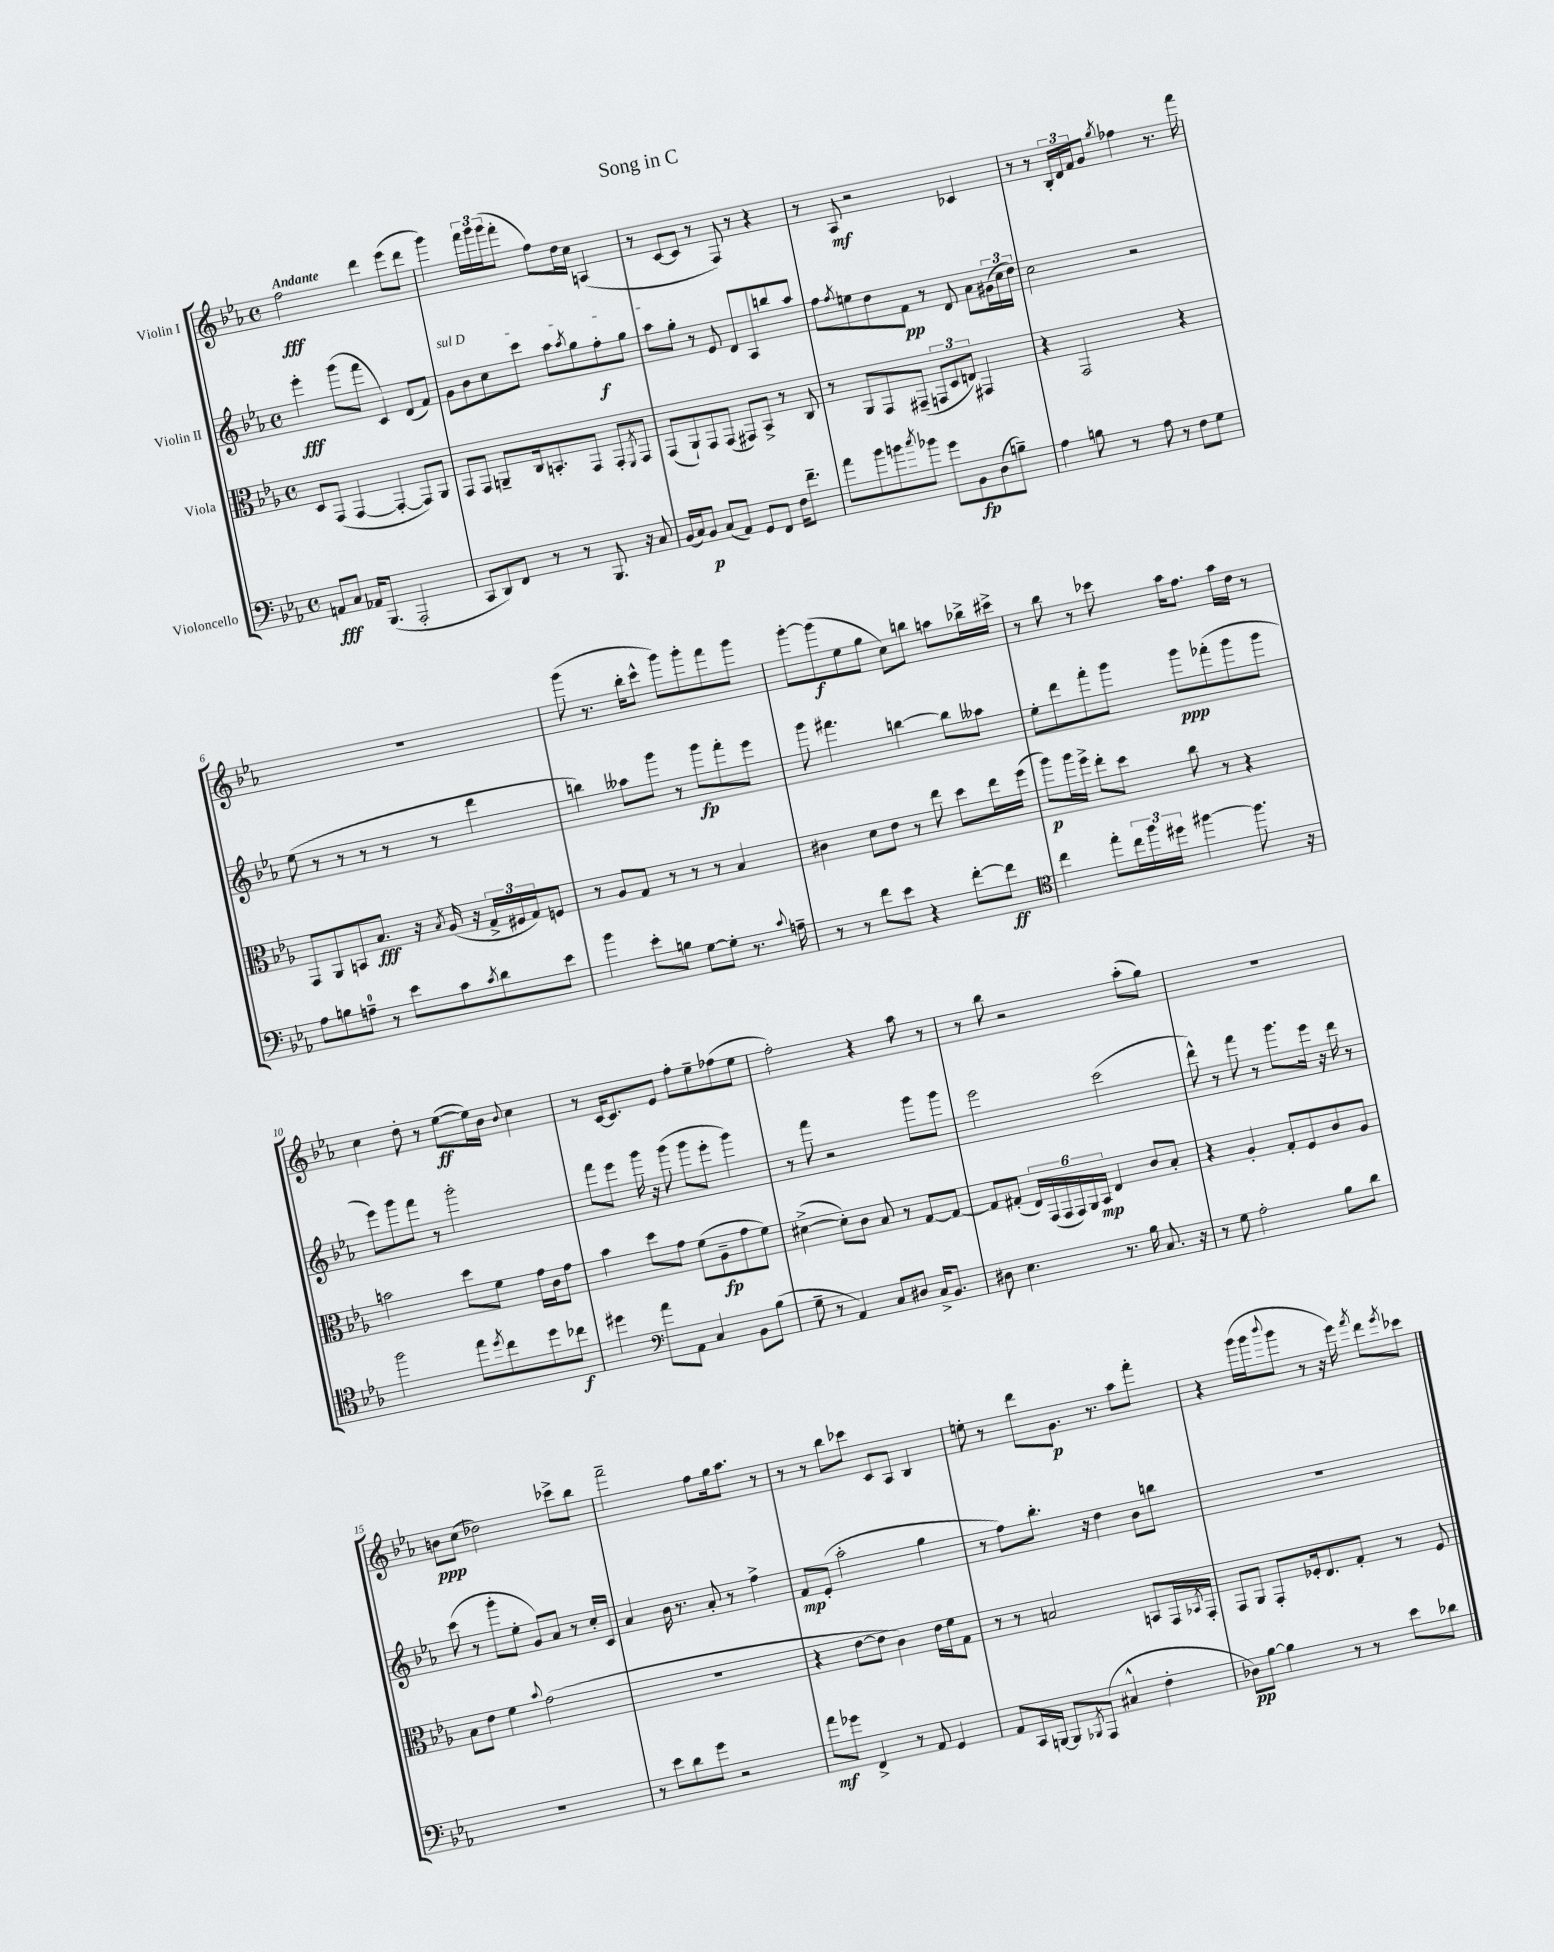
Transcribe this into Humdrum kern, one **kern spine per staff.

**kern	**kern	**kern	**kern
*staff4	*staff3	*staff2	*staff1
*clefF4	*clefC3	*clefG2	*clefG2
*k[b-e-a-]	*k[b-e-a-]	*k[b-e-a-]	*k[b-e-a-]
*M4/4	*M4/4	*M4/4	*M4/4
*met(c)	*met(c)	*met(c)	*met(c)
8AA	8D	4eee-'	2ff
8C	(8GG	.	.
16AA-	[4GG	(8ggg	.
(8.BBB-	.	.	.
.	.	8fff	.
2AAA-'	4GG'_	4c)	4ddd
.	8GG])	(8d	(8eee-
.	8AA-	8f)	8ddd
=	=	=	=
8CC	8GG	8g	4ggg)
8DD)	8GG	8b-	.
8FF	8AA~	8cc	24fff
.	.	.	24ggg
.	.	.	(24ggg
8r	16C	8ccc	8fff'
.	8.BB'	.	.
8r	.	8aa-	8ff)
.	.	8qaa-	.
8.BBB-	8GG	8gg	16dd
.	.	.	16cc
.	8GG'	8ff'	(4A
16r	.	.	.
.	8qFF	.	.
8C	8GG	8gg	.
=	=	=	=
(16BB-	(8GG	8aa-	8r
16C)	.	.	.
8BB-	8AA-`)	8gg'	[8c
(8C	8GG	8r	8c]
8AA-)	(8GG	8e-	8r
8GG	8GG#)	8d	8F)
8FF	8BB-^	8A-	8r
16F	8r	8bb	4r
8.f~	.	.	.
.	8C	8aa-	.
=	=	=	=
8a-	8r	8ff	8r
.	.	8qff	.
8b-	8AA-	8ee	8A-
8b	8GG	8dd	2r
8qcc	.	.	.
8b-	(8GG#~	8f	.
8g	12GG	8r	.
.	12D	.	.
8BB-	.	8d	.
.	12E)	.	.
(8D	4GG#	8a-	4c-
8B~)	.	(24g#	.
.	.	24cc	.
.	.	24dd)	.
=	=	=	=
4A-	4r	2cc	8r
.	.	.	8r
8B	2GG	.	24B-'
.	.	.	24d
.	.	.	24f
8r	.	.	8g
.	.	.	8qgg
8A-	.	2r	4ff-
8r	.	.	.
8F	4r	.	8.r
8G	.	.	.
.	.	.	16fff
=	=	=	=
8A-	8GG	(8ee-	1r
8B	8AA-	8r	.
8A~	8BB	8r	.
8r	8.B-	8r	.
8e-	.	8r	.
.	16r	.	.
.	8qB-	.	.
8c	(16A-	8r	.
.	16r	.	.
8qc	.	.	.
8d	24G^	4ddd	.
.	24F#	.	.
.	24G)	.	.
8e-	8F	.	.
=	=	=	=
4b-	8r	4bb)	(8ggg
.	8A-	.	8.r
8e-'	8G	8aa--	.
.	.	.	16bb-'
8B	8r	8ggg	8ccc^^
[8G	8r	8r	8ggg)
8G']	8r	8ggg	8ggg'
8.r	4B-	8fff'	8fff
.	.	8eee-	8ggg
8qqc	.	.	.
16A~	.	.	.
=	=	=	=
8r	4c#	8ggg	[8ggg'
8r	.	4.fff#	(8ggg]
8f	8d	.	8ee-
8e-	8e-	.	8gg
4r	8r	[4bb	8cc)
.	8ee-	.	8bb
[8f'	8dd	8bb]	8aa
8f]	16ee-	8aa--	16bb-^
.	(16ff	.	16ccc#^
=	=	=	=
*clefC4	*	*	*
4cc	8aa-)	8ee-'	8r
.	16aa-	8ddd	8bb-
.	16ff^	.	.
8ee-'	8ee-'	8fff'	8r
24cc	8dd	8ggg	8ccc-
24ff	.	.	.
24dd#	.	.	.
[4ff#	8cc	8ggg	16aa-
.	.	.	8.ff
.	8r	(8fff-'	.
8.ff#]	4r	8ggg	16aa-
.	.	.	16dd
.	.	8ggg	8r
16r	.	.	.
=	=	=	=
2ff	2b	8eee-)	4cc
.	.	8ggg	.
.	.	8fff	8dd'
.	.	8r	8r
8ee-	8dd	2ggg'	([8ee-
8qdd	.	.	.
8cc	8f	.	16ee-])
.	.	.	16b-
.	.	.	8qqb-
8dd	16g	.	4cc
.	16c	.	.
8cc-	8g	.	.
=	=	=	=
4dd#	4b-	8fff	8r
.	.	8eee-	[16c
.	.	.	8.c]
*clefF4	*	*	*
8a-	8dd	16ggg	.
.	.	16r	.
8AA-	8g	(8ggg	8e-
4C	(8f	8ggg	8ff'
.	8A-~	8eee-'	8ee-~
8BB-	8g	4ggg)	(8ff-
(8B-	8f)	.	8ee-
=	=	=	=
8G~	([4d#^	8r	2ff')
8r	.	8fff	.
4AA-)	8d#'])	2r	.
.	8c	.	.
8C	8B-	.	4r
8D#	8r	.	.
16C^	[8G	8ggg	8aa-
8.BB-	.	.	.
.	8G_	8ggg	8r
=	=	=	=
8D#	8G]	2eee-	8r
4.E-	(8G#'	.	8bb-
.	24E-)	.	2r
.	(24GG	.	.
.	24GG	.	.
.	24GG)	.	.
.	24AA-	.	.
.	24BB-	.	.
8.r	4E-	(2ccc	.
16B-	.	.	.
8.C	8c	.	(8aa-'
.	8B-'	.	8gg)
16r	.	.	.
=	=	=	=
8r	4r	8ddd^^)	1r
8G	.	8r	.
2A-'	4A-'	8fff	.
.	.	8r	.
.	8G'	8.ggg	.
.	8F	.	.
.	.	16eee-	.
8B-	8c	16r	.
.	.	16ddd	.
8d	8A-	8r	.
=	=	=	=
1r	8B-	(8ccc	8b
.	8e-	8r	(8cc
.	4f	8ggg'	2dd-)
.	.	8ee-'	.
.	8qqb-	.	.
.	(2g	8g)	.
.	.	8a-	.
.	.	8r	8ccc-^
.	.	16cc'	8bb-
.	.	16c	.
=	=	=	=
8r	1r	4a-	2fff~
8e-	.	.	.
8d	.	16b-	.
.	.	8.r	.
8g	.	.	.
2r	.	8a-'	8ff
.	.	8r	16gg
.	.	.	8.aa-
.	.	4ff^	.
.	.	.	8r
=	=	=	=
8a-	4r	8f	8r
8g-	.	(8e-'	8r
4FF^	[8e-	2aa-'	8bb-
.	8e-]	.	8ccc-
8r	4c)	.	8c
8AA-	.	.	8A-
4GG	16e-	4gg	4B-
.	16f	.	.
.	8G	.	.
=	=	=	=
8AA-	8r	8r	8ee'
16CC	8r	8ff)	8r
[16BBB	.	.	.
8BBB]	2B	8.bb-'	8ddd
8qBBB-	.	.	.
(8AAA-	.	.	8.g
.	.	16r	.
4C#^^	.	4dd	.
.	.	.	8.r
4F'	8BB	8b-	8aa-
.	16GG	8bb	8fff'
.	8qBB-	.	.
.	16GG'	.	.
=	=	=	=
8D-)	8GG	1r	4r
[8B-	8AA-	.	.
4B-]	8GG'	.	(16ggg
.	.	.	16ggg
.	.	.	8qqbbb-
.	16F-'	.	8ggg
.	8.E-	.	.
8r	.	.	8r
8r	8G'	.	16r
.	.	.	16eee-)
.	.	.	8qfff
8e-	8r	.	8ddd
.	.	.	8qeee-
8d-	8F-	.	8ccc-
==	==	==	==
*-	*-	*-	*-
